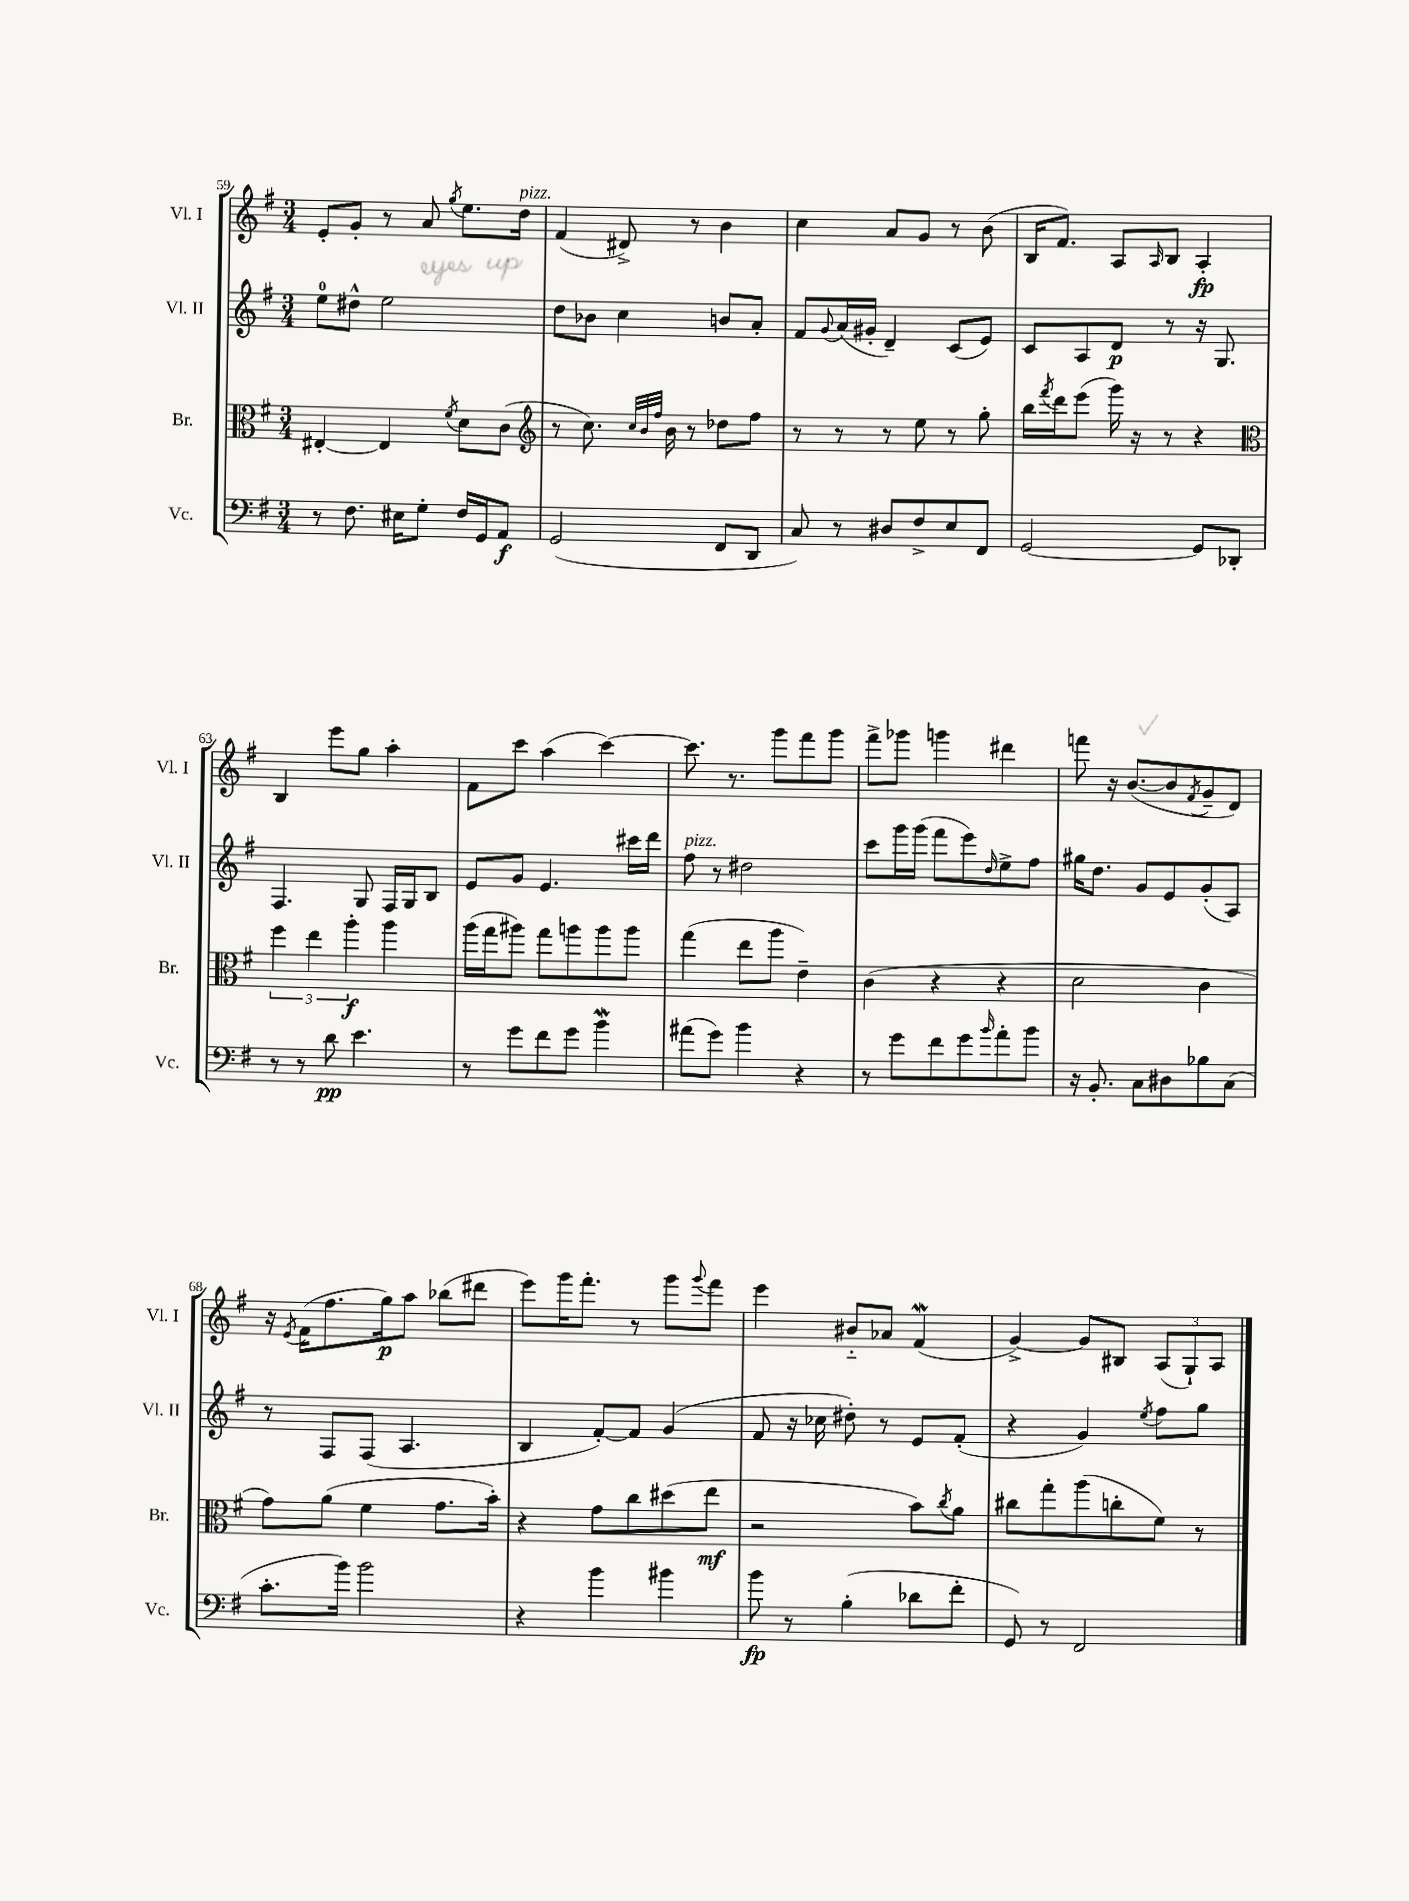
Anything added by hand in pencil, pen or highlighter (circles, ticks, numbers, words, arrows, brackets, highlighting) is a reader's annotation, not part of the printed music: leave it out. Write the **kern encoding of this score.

**kern	**kern	**kern	**kern
*staff4	*staff3	*staff2	*staff1
*clefF4	*clefC3	*clefG2	*clefG2
*k[f#]	*k[f#]	*k[f#]	*k[f#]
*M3/4	*M3/4	*M3/4	*M3/4
8r	[4E#'/	8ee\L	8e'/L
8.F#\	.	8dd#^^\J	8g'/J
.	4E#/]	2ee\	8r
16E#\LK	.	.	.
8G'\J	.	.	8a/
.	8qf#/	.	8qgg/
16F#/LL	8d\L	.	8.ee\L
16GG/J	.	.	.
8AA/J	(8c\J	.	.
.	.	.	16dd\Jk
=	=	=	=
*	*clefG2	*	*
(2GG/	8r	8dd\L	(4f#/
.	8.cc\)	8b-\J	.
.	.	4cc\	8d#^/)
.	32qqcc/LLL	.	.
.	32qqb/	.	.
.	32qqff#/JJJ	.	.
.	16b\	.	.
.	8r	.	8r
8FF#/L	8dd-\L	8b/L	4b\
8DD/J	8ff#\J	8a'/J	.
=	=	=	=
8C/)	8r	8f#/L	4cc\
.	.	8qqg/	.
8r	8r	(16a/L	.
.	.	16g#'/JJ	.
8D#/L	8r	4d~/)	8a/L
8F#^/	8ee\	.	8g/J
8E/	8r	(8c/L	8r
8FF#/J	8gg'\	8e/J)	(8b\
=	=	=	=
[2GG/	16bb\LL	8c/L	16B/LK
.	8qfff#/	.	.
.	16ddd\J	.	8.f#/J)
.	(8eee\J	8A/	.
.	16ggg\)	8d/J	8A/L
.	16r	.	.
.	.	.	16qqA/
.	8r	8r	8B/J
8GG/]L	4r	16r	4A'/
.	.	8.G/	.
8DD-'/J	.	.	.
=	=	=	=
*	*clefC3	*	*
8r	6ff#\	4.F#/	4B/
8r	.	.	.
.	6ee\	.	.
8d\	.	.	8eee\L
.	6aa'\	.	.
4.e\	.	8G/	8gg\J
.	4aa\	16F#/LL	4aa'\
.	.	16G/J	.
.	.	8B/J	.
=	=	=	=
8r	(16aa\LL	8e/L	8f#\L
.	16gg\J	.	.
8g\L	8aa#\J)	8g/J	8ccc\J
8f#\	8gg\L	4.e/	(4aa\
8g\J	8aa\	.	.
4b\	8aa\	.	[4ccc\)
.	8aa\J	16ccc#\LL	.
.	.	16ddd\JJ	.
=	=	=	=
(8a#\L	(4gg\	8ff#\	8.ccc\]
8g\J)	.	8r	.
.	.	.	8.r
4b\	8ee\L	2dd#\	.
.	8aa\J	.	8ggg\L
4r	4e~\)	.	8fff#\
.	.	.	8ggg\J
=	=	=	=
8r	(4c\	8ccc\L	8fff#^\L
8g\L	.	16ggg\L	8ggg-\J
.	.	(16ggg\JJ	.
8f#\	4r	8fff#\L	4ggg\
8g\	.	8eee\)	.
16qqb/	.	16qqdd/	.
8a'\	4r	8ee^\	4ddd#\
8b\J	.	8ff#\J	.
=	=	=	=
16r	2d\	16gg#\LK	8fff\
8.BB'/	.	8.dd\J	.
.	.	.	16r
.	.	.	([8.b/L
8C\L	.	8g/L	.
8D#\	.	8e/	8b/]
.	.	.	8qf#/
8B-\	4c\	(8g'/	8g~/
(8C\J	.	8A/J)	8d/J)
=	=	=	=
8.c'\L	8g\L)	8r	16r
.	.	.	8qe/
.	.	.	(16f#\LK
.	(8a\J	8F#/L	8.ff#\
16b\Jk)	.	.	.
2b\	4f#\	(8F#/J	.
.	.	.	16gg\k)
.	.	4.A/	8aa\J
.	8.g\L	.	(8bb-\L
.	.	.	8ddd#\J
.	16b'\Jk)	.	.
=	=	=	=
4r	4r	4B/	8eee\L)
.	.	.	16ggg\K
.	.	.	8.fff#'\J
4b\	8g\L	[8f#'/L)	.
.	8cc\	8f#/]J	8r
4b#\	(8dd#\	(4g/	8ggg\L
.	.	.	8qqggg/
.	8ee\J	.	8fff#\J
=	=	=	=
8b\	2r	8f#/	4eee\
8r	.	16r	.
.	.	16cc-\	.
(4B'\	.	8dd#'\)	8b#'~/L
.	.	8r	8a-/J
8d-\L	8b\L)	8e/L	(4f#/
.	8qcc/	.	.
8f#'\J	8a\J	(8f#'/J	.
=	=	=	=
8GG/)	8cc#\L	4r	[4g^/)
8r	8gg'\	.	.
2FF#/	(8aa\	4g/)	8g/]L
.	8cc'\	.	8B#/J
.	.	8qee/	.
.	8f#\J)	8ff#\L	(12A/L
.	.	.	12G`/)
.	8r	8gg\J	.
.	.	.	12A/J
==	==	==	==
*-	*-	*-	*-
